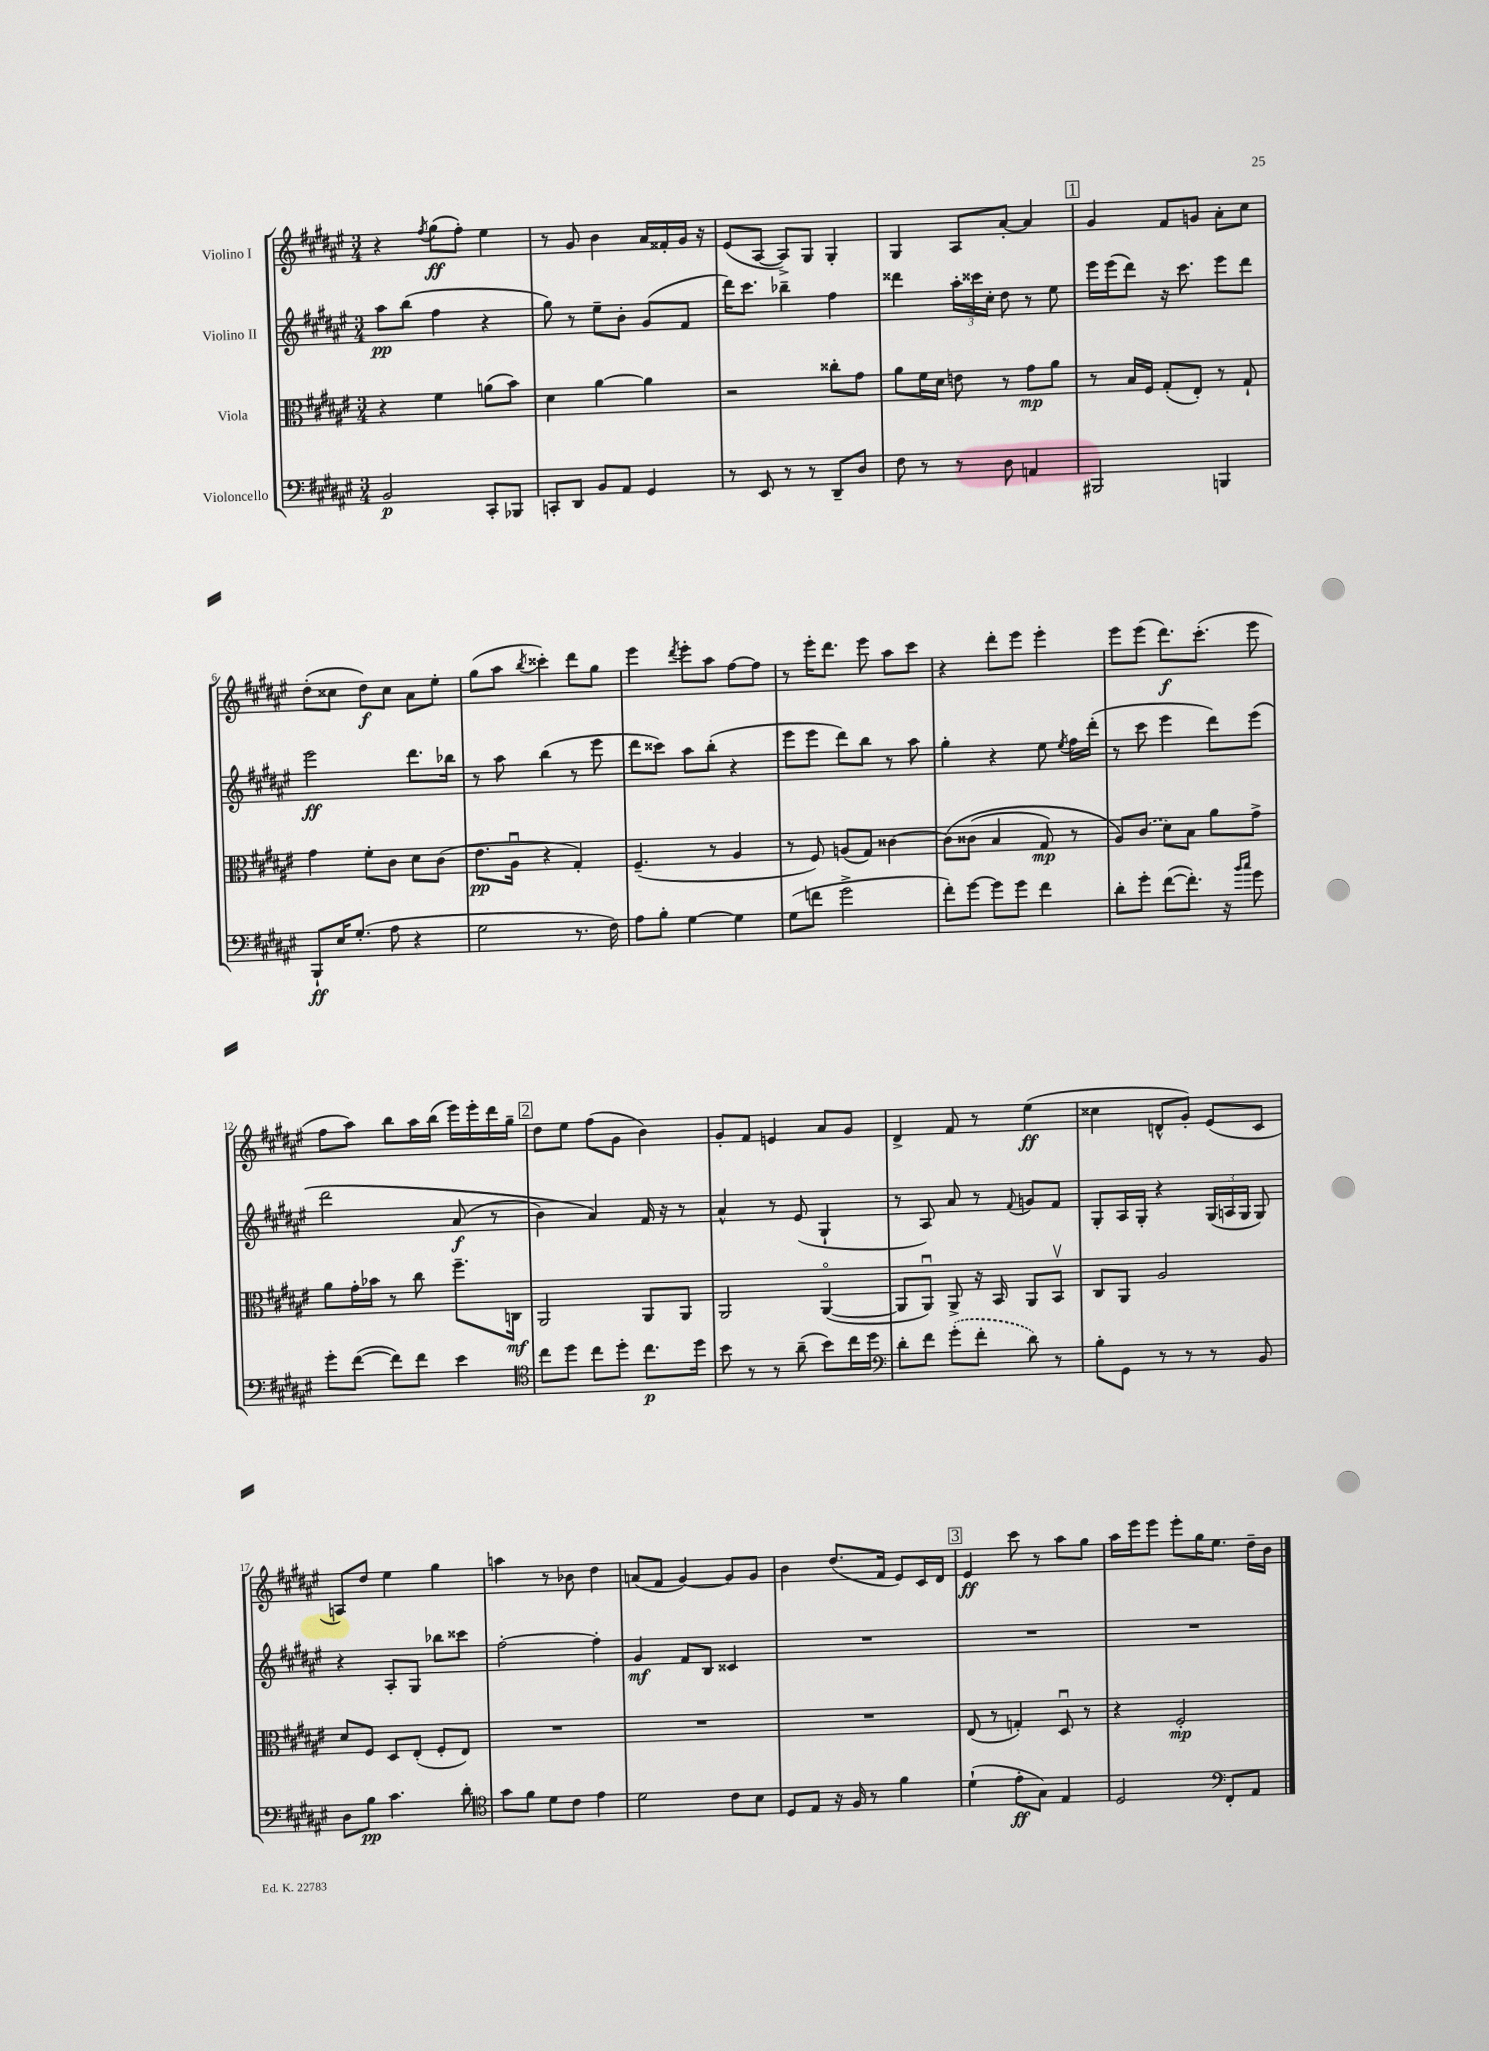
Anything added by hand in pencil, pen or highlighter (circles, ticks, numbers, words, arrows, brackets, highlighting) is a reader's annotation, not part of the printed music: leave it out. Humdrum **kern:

**kern	**kern	**kern	**kern
*staff4	*staff3	*staff2	*staff1
*clefF4	*clefC3	*clefG2	*clefG2
*k[f#c#g#d#a#e#]	*k[f#c#g#d#a#e#]	*k[f#c#g#d#a#e#]	*k[f#c#g#d#a#e#]
*M3/4	*M3/4	*M3/4	*M3/4
2BB	4r	8aa#	4r
.	.	(8bb	.
.	.	.	8qff#
.	4f#	4ff#	(8gg#
.	.	.	8ff#')
8CC#'	(8a	4r	4ee#
8BBB-	8b)	.	.
=	=	=	=
8CC'	4d#	8gg#)	8r
8DD#	.	8r	8g#
8BB	[4a#	8ee#~	4b
8AA#	.	8b'	.
4GG#	4a#]	(8g#	16a#
.	.	.	16f##'
.	.	8f#	16g#
.	.	.	16r
=	=	=	=
8r	2r	16ddd#)	(8e#
.	.	8.ccc#	.
8EE#	.	.	[8A#
8r	.	4bb-~	8A#^])
8r	.	.	8G#
8DD#~	8cc##'	4ff#	4G#'
8D#	8g#	.	.
=	=	=	=
8F#	8a#	4ddd##	4G#
8r	16f#	.	.
.	16d#	.	.
8r	8e	24aa#'	8A#
.	.	24ccc##	.
.	.	24cc#'	.
8D#	8r	8dd#	[8a#'
4AA	8g#	8r	4a#]
.	8a#	8ee#	.
=	=	=	=
2BBB#	8r	16eee#	4g#
.	.	(16eee#	.
.	16B	8ddd#)	.
.	16F#	.	.
.	(8G#'	16r	8f#
.	.	8.ccc#	.
.	8E#')	.	8g
4BBB	8r	8eee#	8a#'
.	8G#`	8ddd#	8cc#
=	=	=	=
8BBB`	4g#	2eee#	(8dd#'
16E#	.	.	8cc##
(8.G#'	.	.	.
.	8f#'	.	8dd#)
8A#	8c#	.	8cc##
4r	8d#	8.ddd#	8a#
.	(8c#	.	8ee#'
.	.	16bb-	.
=	=	=	=
2G#	8.e#	8r	(8gg#
.	.	8aa#	8aa#
.	16A#u	.	.
.	.	.	8qbb
.	4r	(4bb	4ccc##')
8.r	4G#')	8r	8ddd#
.	.	8eee#	8gg#
16F#)	.	.	.
=	=	=	=
8A#	(4.F#~	8ddd#	4eee#
8B'	.	8ccc##)	.
.	.	.	8qddd#
[4G#	.	8aa#	8eee#'
.	8r	(8bb'	8aa#
4G#]	4A#	4r	[8ff#
.	.	.	8ff#]
=	=	=	=
(8G#	8r	8eee#	8r
8f	8F#)	8eee#	16eee#'
.	.	.	8.ddd#
2g#^	(8A	8ddd#)	.
.	8G#)	8bb	8eee#
.	[4c##	8r	8aa#
.	.	8aa#	8ccc#
=	=	=	=
8f#')	&(8c##]	4gg#'	4r
[8g#	(8c##	.	.
8g#]	4B	4r	8ddd#'
8g#	.	.	8eee#
4f#	8G#)	8ee#	4eee#'
.	.	8qee#	.
.	8r	16ff#	.
.	.	(16ddd#'	.
=	=	=	=
8d#'	8A#&)	8r	8eee#
8g#'	(8c#	8ccc#	(8eee#
([8f#	8d#)	4eee#	8.ddd#)
8.f#'])	8B	.	.
.	.	.	(8.ccc#'
.	8a#	8ddd#)	.
16r	.	.	.
16qqb	.	.	.
16qqcc#	.	.	.
8g#	8g#^	&(8eee#	8eee#
=	=	=	=
8g#'	8a#	2ddd#	8ff#
([8f#	16g#'	.	8aa#)
.	16b-	.	.
8f#])	8r	.	8bb
8f#	8cc#	.	16aa#
.	.	.	(16bb
4e#	8.ff#~	(8a#	16eee#)
.	.	.	16eee#'
.	.	8r	16ddd#
.	16C	.	16gg#~
=	=	=	=
*clefC4	*	*	*
8cc#	2AA#	4b)	8dd#
8dd#	.	.	8ee#
8cc#	.	4a#&)	(8ff#
8dd#'	.	.	8g#
8.cc#	8AA#	16f#	4b)
.	.	16r	.
.	8AA#	8r	.
16dd#	.	.	.
=	=	=	=
8b	2AA#	4a#^^	8g#'
8r	.	.	8f#
8r	.	8r	4e
(8a#~	.	(8e#	.
8b)	([4AA#o	4G#`	8a#
16cc#	.	.	8g#
16dd#	.	.	.
=	=	=	=
*clefF4	*	*	*
8d#'	8AA#]	8r	4d#^
8f#	8AA#u)	8A#)	.
(8g#'	8AA#^	8a#	8f#
8f#'	16r	8r	8r
.	16BB	.	.
.	.	8qqf#	.
8d#)	8AA#	8g	(4ee#
8r	8BBv	8f#	.
=	=	=	=
8B'	8C#	8G#'	4cc##
8GG#	8AA#	16A#	.
.	.	16G#'	.
8r	2A#	4r	8d^^
8r	.	.	8g#')
8r	.	(24G#	(8e#
.	.	24A	.
.	.	24G#	.
8BB	.	8G#)	8c#
=	=	=	=
8D#	8d#	4r	8A)
8B	8F#	.	8dd#
4.c#	8D#	8A#'	4ee#
.	(8E#'	8G#	.
.	8F#'	8bb-	4gg#
8d#'	8E#)	8ccc##	.
=	=	=	=
*clefC4	*	*	*
8g#	2.r	[2ff#'	4aa
8f#	.	.	.
8d#	.	.	8r
8c#	.	.	8b-
4e#	.	4ff#']	4dd#
=	=	=	=
2d#	2.r	4g#	(8a
.	.	.	8f#
.	.	8f#	[4g#)
.	.	8B	.
8c#	.	4c##	8g#]
8B	.	.	8g#
=	=	=	=
8D#	2.r	2.r	4b
8E#	.	.	.
16r	.	.	(8.dd#
16F#	.	.	.
8r	.	.	.
.	.	.	16f#
4f#	.	.	8e#)
.	.	.	16c#
.	.	.	16d#
=	=	=	=
(4d#`	(8E#	2.r	4e#
.	8r	.	.
8e#'	4G')	.	8ccc#
8G#)	.	.	8r
4E#	8D#u	.	8aa#
.	8r	.	8gg#
=	=	=	=
2D#	4r	2.r	16aa#
.	.	.	16eee#
.	.	.	8eee#
.	2F#'	.	8eee#'
.	.	.	16gg#
.	.	.	8.ee#
*clefF4	*	*	*
8FF#'	.	.	.
8AA#	.	.	16dd#~
.	.	.	16b
==	==	==	==
*-	*-	*-	*-
